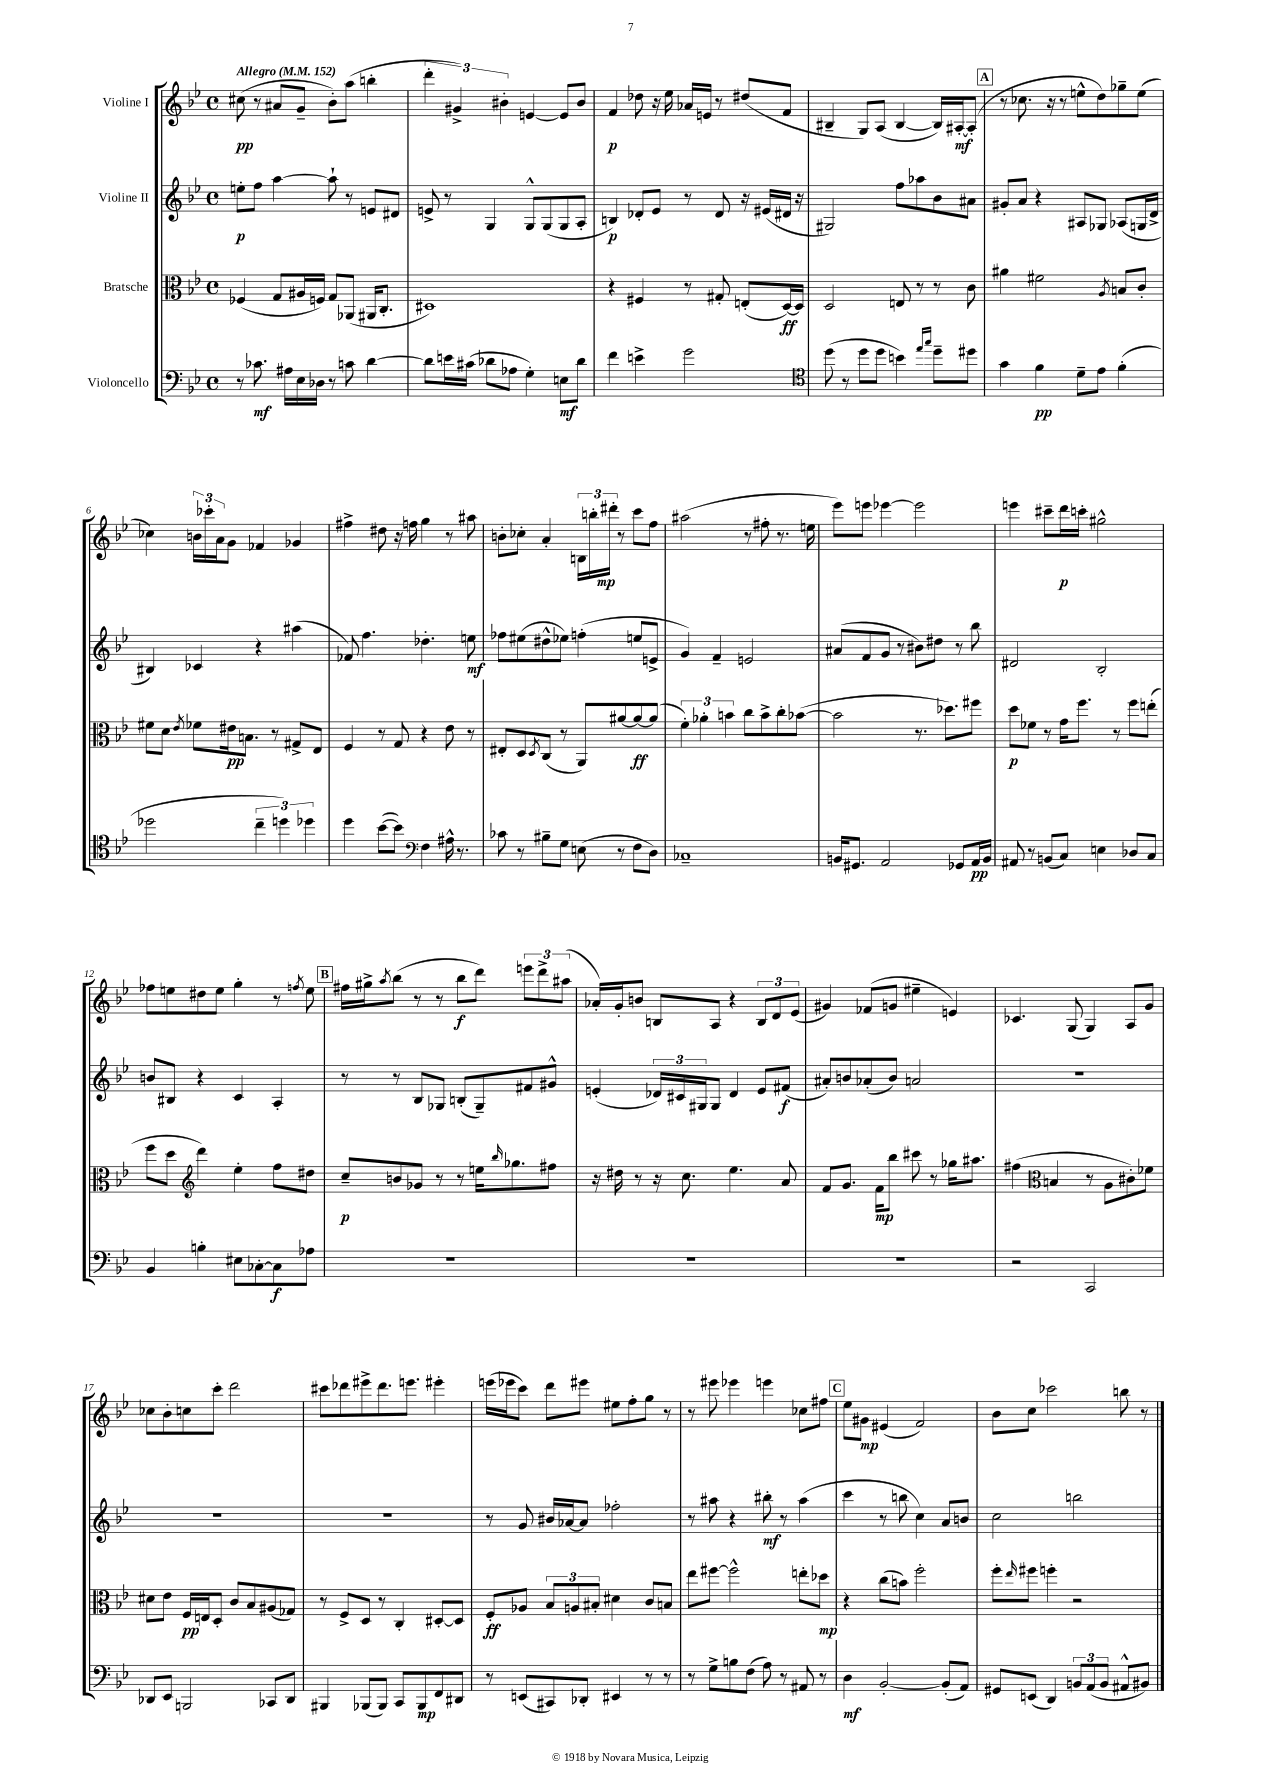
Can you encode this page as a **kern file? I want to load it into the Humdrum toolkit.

**kern	**kern	**kern	**kern
*staff4	*staff3	*staff2	*staff1
*clefF4	*clefC3	*clefG2	*clefG2
*k[b-e-]	*k[b-e-]	*k[b-e-]	*k[b-e-]
*M4/4	*M4/4	*M4/4	*M4/4
*met(c)	*met(c)	*met(c)	*met(c)
*MM152	*MM152	*MM152	*MM152
8r	(4F-/	8ee'\L	(8cc#\
8.c-\	.	8ff\J	8r
.	8G/L	[4aa\	8a#/L
16A#\LL	.	.	.
16E-\	16A#/L	.	8g~/J
16D-\JJ	16F/JJ)	.	.
8r	8G/L	8aa`\]	8b-'\L)
8c\	(8AA-/J	8r	(8aa\J
[4d\	16AA#/LK	8e/L	4bb'\
.	8.C'/J	.	.
.	.	8d#/J	.
=	=	=	=
8d\]L	1D#)	8e^/	6ddd'\
16e\L	.	8r	.
.	.	.	6g#^/)
(16c#\JJ	.	.	.
8d-\L	.	4G/	.
.	.	.	6b#'\
8A-\J	.	.	.
4G'\)	.	8G^^/L	[4e/
.	.	(8G/	.
8E\L	.	8G/	8e/]L
8d-\J	.	8A'/J	8b#/J
=	=	=	=
4f\	4r	4B/)	4f/
4e^\	4F#/	8d-'/L	8dd-\
.	.	8e-/J	16r
.	.	.	16ee-\
2g\	8r	8r	16a-/LL
.	.	.	16e/JJ
.	8G#'/	8d-/	8r
.	(8E'/L	16r	(8dd#/L
.	.	(16e#/LL	.
.	[16D/L)	16d#/JJ	8f/J
.	16D/]JJ	16r	.
=	=	=	=
*clefC4	*	*	*
(8dd\	2D/	2G#/)	4B#~/
8r	.	.	.
8dd\L	.	.	8G/L)
8dd\J	.	.	(8A/J
4b\)	8E/	8ff\L	[4B#/
.	8r	8aa-\	.
16qqee-/LL	.	.	.
16qqgg/JJ	.	.	.
8dd~\L	8r	8b-\	16B#/]LL)
.	.	.	[16A#'/J
8dd#\J	8c\	8a#\J	(8A#'/]J
=	=	=	=
4g\	4a#\	8g#'/L	8r
.	.	8a/J	8.cc-\
4f\	2f#\	4r	.
.	.	.	16r
.	.	.	8r
8d~\L	.	8A#/L	8ee^^\L
8e-\J	.	8G-/J	8dd\)
.	8qA/	.	.
(4f'\	8B/L	(8A-/L	8gg-~\
.	8c'/J	16G/L	(8ee\J
.	.	16d^/JJ	.
=	=	=	=
2dd-\	8f#\L	4B#/)	4cc-\)
.	8d\J	.	.
.	8qe-/	.	.
.	8f-\L	4c-/	24b\LL
.	.	.	24ccc-'\
.	.	.	24a\J
.	16e#\k	.	8g\J
.	8.B\J	.	.
6cc~\	.	4r	4f-/
.	8r	.	.
6dd\)	.	.	.
.	8G#^/L	(4aa#\	4g-/
6dd-\	.	.	.
.	8E-/J	.	.
=	=	=	=
4dd\	4F/	8f-/)	4ff#^\
.	.	4.ff\	.
([8b-\L	8r	.	8dd#\
8b-\]J)	8G/	.	16r
.	.	.	16ff\
*clefF4	*	*	*
4F\	4r	4.dd-'\	4gg\
16A#^^\	8e-\	.	8r
8.r	.	.	.
.	8r	8ee\	8aa#\
=	=	=	=
8c-\	8E#'/L	8ff-\L	8b'\L
8r	8D/	(8ee#\	8cc-'\J
.	8qD/	.	.
8B#~\L	(8C/J	8dd#^^\	4a'/
8G\J	8r	8ee-\J)	.
(8E\	8AA/L)	(4ff'\	24B\LL
.	.	.	24bb'\
.	.	.	24ddd#'\JJ
8r	[8a#/	.	8r
8F\L	8a#/_	8ee/L	8ccc\L
8D\J)	(8a#/]J	8e^/J	8ff\J
=	=	=	=
1C-~	6f'\)	4g/)	(2aa#\
.	6a-'\	.	.
.	.	4f~/	.
.	6b\	.	.
.	8cc\L	2e/	8r
.	8b^\	.	8ff#'\
.	8cc'\	.	8.r
.	([8b-\J	.	.
.	.	.	16ee\
=	=	=	=
16BB/LK	2b-\]	(8a#/L	8eee-\L)
8.GG#/J	.	.	.
.	.	8f/	8eee\J
2AA/	.	8g/J	[4eee-\
.	.	8r	.
.	8.r	8b#\L)	2eee-\]
.	.	8dd#\J	.
.	8.dd-\L)	.	.
8GG-/L	.	8r	.
16AA/L	8ff#\J	8bb-\	.
16BB/JJ	.	.	.
=	=	=	=
8AA#/	8dd\L	2d#/	4eee\
8r	8f-\J	.	.
(8BB/L	8r	.	8ccc#~\L
8C/J)	16g\LK	.	16ddd\L
.	8.ff\J	.	16ccc'\JJ
4E\	.	2B-'/	2gg#^^\
.	8r	.	.
8D-/L	8ff\L	.	.
8C/J	(8ee'\J	.	.
=	=	=	=
4BB-/	8ff\L	8b/L	8ff-\L
.	8dd\J	8B#/J	8ee\
*	*clefG2	*	*
4B'\	4ddd\)	4r	8dd#\
.	.	.	8ee\J
8E#\L	4ee-'\	4c/	4gg'\
[8C-'\	.	.	.
8C-\]	8ff\L	4A'/	8r
.	.	.	8qff/
8A-\J	8dd#\J	.	8ee\
=	=	=	=
1r	8cc~/L	8r	16ff#\LL
.	.	.	16gg#^\J
.	.	.	8qaa/
.	8b/	8r	(8bb-\J
.	8g-/J	8B-/L	8r
.	8r	8G-/J	8r
.	8r	(8B'/L	8bb-\L
.	16ee\LK	8G-~/)	8ddd\J)
.	16qqbb-/	.	.
.	8.gg-\	.	.
.	.	8f#/	12eee\L
.	.	.	12ddd^\
.	8ff#\J	8g#^^/J	.
.	.	.	(12aa#\J
=	=	=	=
1r	16r	(4e'/	16a-'/LL)
.	16dd#\	.	16g'/J
.	8r	.	8b/J
.	16r	24d-/LL)	8B/L
.	.	24c#/	.
.	8.cc\	.	.
.	.	24G#/J	.
.	.	8G#/J	8A/J
.	4.ee-\	4d-/	4r
.	.	8e/L	12B/L
.	.	.	12d/
.	8a/	(8f#/J	.
.	.	.	(12e-/J
=	=	=	=
1r	8f/L	8a#'/L)	4g#/)
.	8.g/J	8b/	.
.	.	(8a-'/	(8f-/L
.	16f\LK	.	.
.	8bb-\J	8b/J)	8g/J
.	8ccc#\	2a/	4ee#~\
.	8r	.	.
.	16gg-\LK	.	4e/)
.	8.aa#\J	.	.
=	=	=	=
2r	(4ff#\	1r	4.c-/
*	*clefC3	*	*
.	4B/	.	.
.	.	.	(8G/
2CC/	8r	.	4G/)
.	8A\L	.	.
.	8c#'\)	.	8A/L
.	8f-\J	.	8g/J
=	=	=	=
8DD-/L	8d#\L	1r	8cc-\L
8EE-/J	8e-\J	.	8b-'\
2BBB/	16F/LL	.	8cc\
.	16E/J	.	.
.	8D'/J	.	8ccc'\J
.	8c/L	.	2ddd\
.	8B-/	.	.
8CC-/L	(8A#/	.	.
8DD-/J	8G-/J)	.	.
=	=	=	=
4BBB#/	8r	1r	8ccc#\L
.	8F^/L	.	8ddd-\
(8BBB-/L	8D/J	.	8eee#^\
8BBB-/J)	8r	.	8.ddd-\
8CC/L	4C'/	.	.
.	.	.	8.eee\J
8BBB-/	.	.	.
8FF/	[8D#'/L	.	4eee#'\
8DD#/J	8D#/]J	.	.
=	=	=	=
8r	8F'/L	8r	(16eee\LL
.	.	.	16eee-\J
(8EE/L	8A-/J	8g/	8ccc\J)
8CC#/)	12B-/L	16b#/LL	8ddd\L
.	.	[16a-/J	.
.	12A/	.	.
8DD-'/J	.	8a-/]J	8eee#\J
.	12B#'/J	.	.
4EE#/	4d#\	2ff-'\	8ee#\L
.	.	.	8ff'\
8r	8c/L	.	8gg\J
8r	8B/J	.	8r
=	=	=	=
8r	8ee-\L	8r	8r
8G^\L	[8ff#\J	8aa#\	8eee#\
8B\	2ff#^^\]	4r	4eee-\
(8F\J	.	.	.
8A\)	.	8bb#'\	4eee\
8r	.	8r	.
8AA#/	8ee'\L	(4aa#\	8cc-\L
8r	8dd-\J	.	8ff#\J
=	=	=	=
4D\	4r	4ccc\	8ee-\L
.	.	.	8g#\J
[2BB-'/	(8cc\L	8r	(4e#/
.	8b\J)	8bb\	.
.	2ff'\	4cc\)	2f/)
(8BB-'/]L	.	8a/L	.
8AA/J)	.	8b/J	.
=	=	=	=
8GG#/L	8ff'\L	2cc\	8b-\L
.	16qqee-/	.	.
(8EE/J	8ff#\J	.	8cc\J
4DD/)	4ff'\	.	2ccc-\
12BB/L	2r	2bb\	.
(12AA/	.	.	.
12BB/J	.	.	.
8AA#^^/L	.	.	8bb\
8BB#/J)	.	.	8r
==	==	==	==
*-	*-	*-	*-
